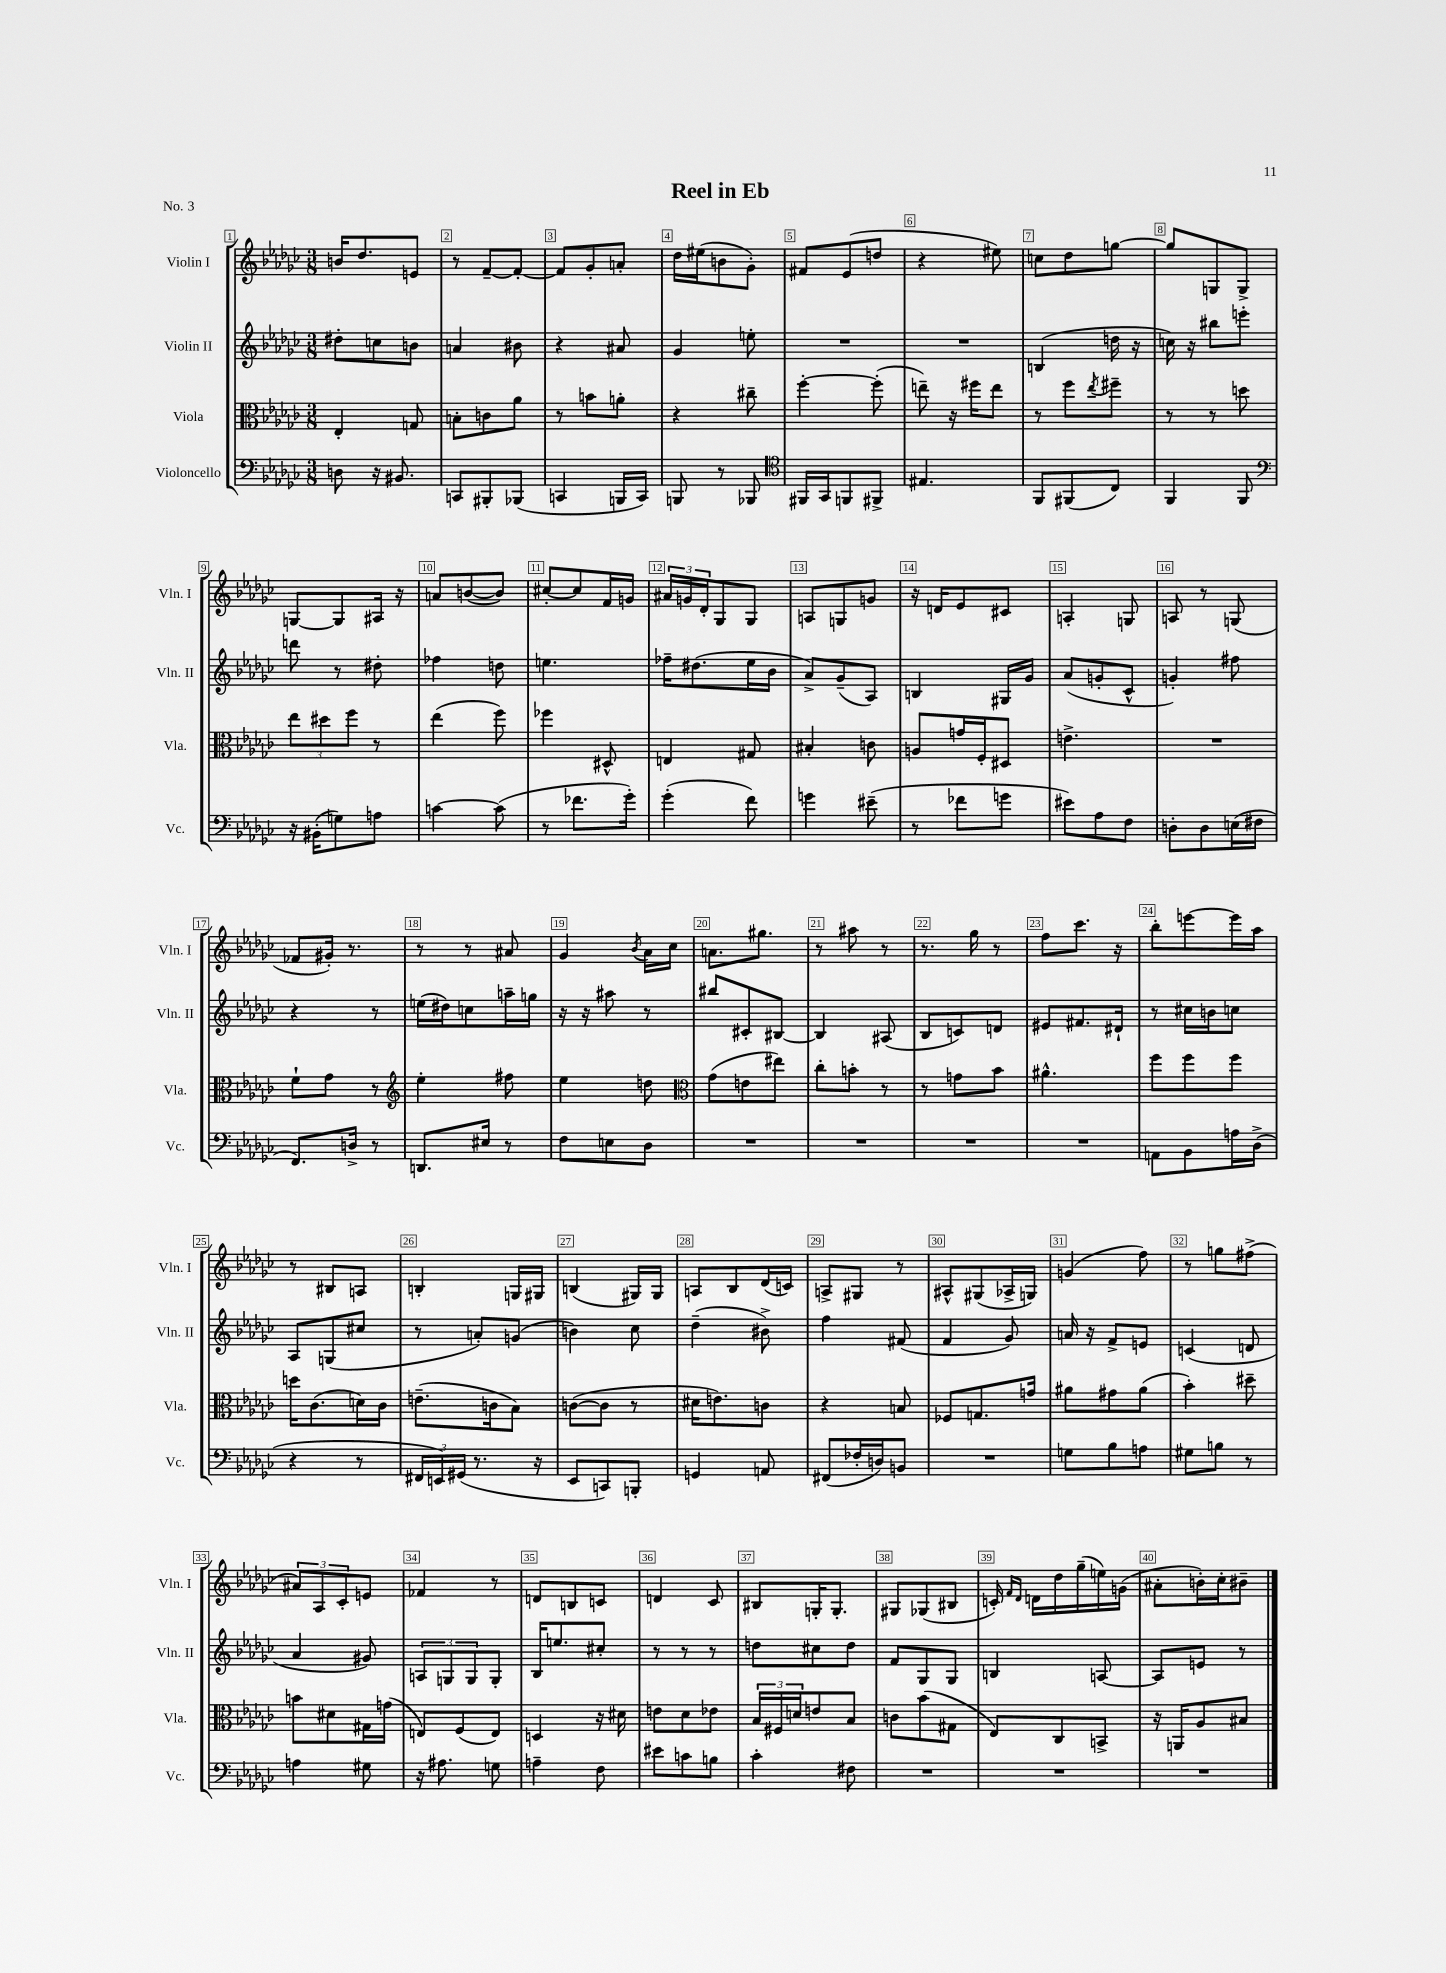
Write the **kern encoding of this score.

**kern	**kern	**kern	**kern
*staff4	*staff3	*staff2	*staff1
*clefF4	*clefC3	*clefG2	*clefG2
*k[b-e-a-d-g-c-]	*k[b-e-a-d-g-c-]	*k[b-e-a-d-g-c-]	*k[b-e-a-d-g-c-]
*M3/8	*M3/8	*M3/8	*M3/8
8D	4E-'	8dd#'	16b
.	.	.	8.dd-
16r	.	8cc	.
8.BB#	.	.	.
.	8G	8b	8e
=	=	=	=
8CC	8B'	4a	8r
8BBB#'	8c	.	[8f~
(8BBB-	8a-	8b#	8f'_
=	=	=	=
4CC	8r	4r	8f]
.	8b	.	8g-'
16BBB	8a'	8a#	8a'
16CC)	.	.	.
=	=	=	=
8BBB	4r	4g-	16dd-
.	.	.	(16ee#
8r	.	.	8b
8BBB-	8cc#~	8ee'	8g-')
=	=	=	=
*clefC4	*	*	*
16FF#	[4ff'	4.r	8f#
16GG-	.	.	.
8FF	.	.	(8e-
8FF#^	(8ff']	.	8dd
=	=	=	=
4.E#	8ee~)	4.r	4r
.	16r	.	.
.	16ff#	.	.
.	8ee	.	8ee#)
=	=	=	=
8FF	8r	(4B	8cc
(8FF#	8ff	.	8dd-
.	8qee-	.	.
8C-)	8ff#~	16dd	[8gg
.	.	16r	.
=	=	=	=
4FF	8r	16cc)	8gg]
.	.	16r	.
.	8r	8bb#	8G
8FF	8dd	8eee'	8G^
=	=	=	=
*clefF4	*	*	*
16r	12ee-	8ddd	[8G
(16BB#'	.	.	.
.	12dd#	.	.
8G)	.	8r	8G]
.	12ff	.	.
8A	8r	8dd#'	16A#
.	.	.	16r
=	=	=	=
[4c	(4ee-	4ff-	8a
.	.	.	([8b
(8c]	8ff)	8dd	8b])
=	=	=	=
8r	4ff-	4.ee	[8cc#'
8.f-	.	.	8cc#]
.	8D#^^	.	16f
16g-')	.	.	16g
=	=	=	=
(4g-'	4E	16ff-~	24a#
.	.	.	24g
.	.	(8.dd#	.
.	.	.	24d-'
.	.	.	8G-
8f)	8G#	16ee-	8G-
.	.	16b-	.
=	=	=	=
4g	4B#'	8a-^)	8A
.	.	(8g-~	8G
(8e#~	8c	8A-)	8g
=	=	=	=
8r	8A	4B	16r
.	.	.	16d
8f-	16g	.	8e-
.	16F'	.	.
8g	8D#	16G#	8c#
.	.	16g-	.
=	=	=	=
8e#)	4.e^	(8a-	4A'
8A-	.	8g'	.
8F	.	8c-^^	8G
=	=	=	=
8D'	4.r	4g')	8A
8D	.	.	8r
(16E	.	8ff#	(8G
16F#	.	.	.
=	=	=	=
8.FF)	8f`	4r	8f-
.	8g-	.	16g#')
16D^	.	.	8.r
8r	8r	8r	.
=	=	=	=
*	*clefG2	*	*
8.DD	4ee-'	(16ee	8r
.	.	16dd#)	.
.	.	8cc	8r
16E#	.	.	.
8r	8ff#	16aa~	8a#
.	.	16gg	.
=	=	=	=
8F	4ee-	16r	4g-
.	.	16r	.
8E	.	8aa#	.
.	.	.	8qb-
8D-	8dd	8r	16a-
.	.	.	16cc-
=	=	=	=
*	*clefC3	*	*
4.r	(8g-	8bb#	8.a
.	8e	8c#'	.
.	.	.	8.gg#
.	8ee#)	[8B#	.
=	=	=	=
4.r	8cc-'	4B#]	8r
.	8b'	.	8aa#
.	8r	(8A#	8r
=	=	=	=
4.r	8r	8B-	8.r
.	8g	8c)	.
.	.	.	16gg-
.	8b-	8d	8r
=	=	=	=
4.r	4.a#^^	8e#	8ff
.	.	8.f#	8.ccc-
.	.	16d#`	16r
=	=	=	=
8AA	8ff	8r	8bb-'
8BB-	8ff	16cc#	[8eee
.	.	16b	.
16A	8ff	8cc	16eee]
(16D-^	.	.	16aa-
=	=	=	=
4r	16dd	8A-	8r
.	(8.c-	.	.
.	.	(8G	8B#
8r	16d)	8cc#	8A
.	16c-	.	.
=	=	=	=
24FF#	(8.e~	8r	4B'
24EE)	.	.	.
(24GG#	.	.	.
8.r	.	8a')	.
.	16c	.	.
.	8B-)	(8g	16G
16r	.	.	16G#
=	=	=	=
8EE-	([8c	4b)	(4B
8CC)	8c]	.	.
8BBB'	8r	8cc-	16G#)
.	.	.	16G#
=	=	=	=
4GG	16d#	(4dd-~	8A
.	8.e)	.	.
.	.	.	8B-
8AA	8c	8b#^)	(16d-
.	.	.	16c)
=	=	=	=
(8FF#	4r	4ff	8A^
16F-'	.	.	8G#
16D)	.	.	.
8BB	8B	(8f#	8r
=	=	=	=
4.r	8F-	4f	8A#^^
.	8.G	.	(8G#
.	.	8g-)	16A-^
.	16g	.	16G)
=	=	=	=
8G	8a#	16a	(4g
.	.	16r	.
8B-	8g#	8f^	.
8A	(8a#	8e	8ff)
=	=	=	=
8G#	4b-')	(4c	8r
8B	.	.	8gg
8r	8dd#~	8d	(8ff#^
=	=	=	=
4A	8b	4a-	12a#)
.	.	.	12A-
.	8d#	.	.
.	.	.	12c-'
8G#	16G#	8g#)	8e
.	(16g	.	.
=	=	=	=
16r	8E)	12A	4f-
8.A#	.	.	.
.	.	12G	.
.	(8F	.	.
.	.	12G	.
8G	8E)	8G'	8r
=	=	=	=
4A~	4D	16B-	8d
.	.	8.ee	.
.	.	.	8B
8F	16r	8cc#'	8c
.	16d#	.	.
=	=	=	=
8e#	8e	8r	4d
8c	8d-	8r	.
8B	8e-	8r	8c-
=	=	=	=
4c-'	24B-	8dd	8B#
.	24F#	.	.
.	24d	.	.
.	8e	8cc#	16G'
.	.	.	8.G'
8F#	8B-	8dd	.
=	=	=	=
4.r	8c	8f	8G#
.	(8b-	8G-	(8G-
.	8G#	8G-	8B#
=	=	=	=
4.r	8E-)	4B	16c')
.	.	.	16qqf
.	.	.	16qqd-
.	.	.	16d
.	8C-	.	16dd-
.	.	.	(16gg-~
.	8BB^	[8A	16ee)
.	.	.	(16g
=	=	=	=
4.r	16r	8A]	8a#'
.	16AA	.	.
.	8A-	8e	16b')
.	.	.	16cc-'
.	8B#	8r	8b#~
==	==	==	==
*-	*-	*-	*-
